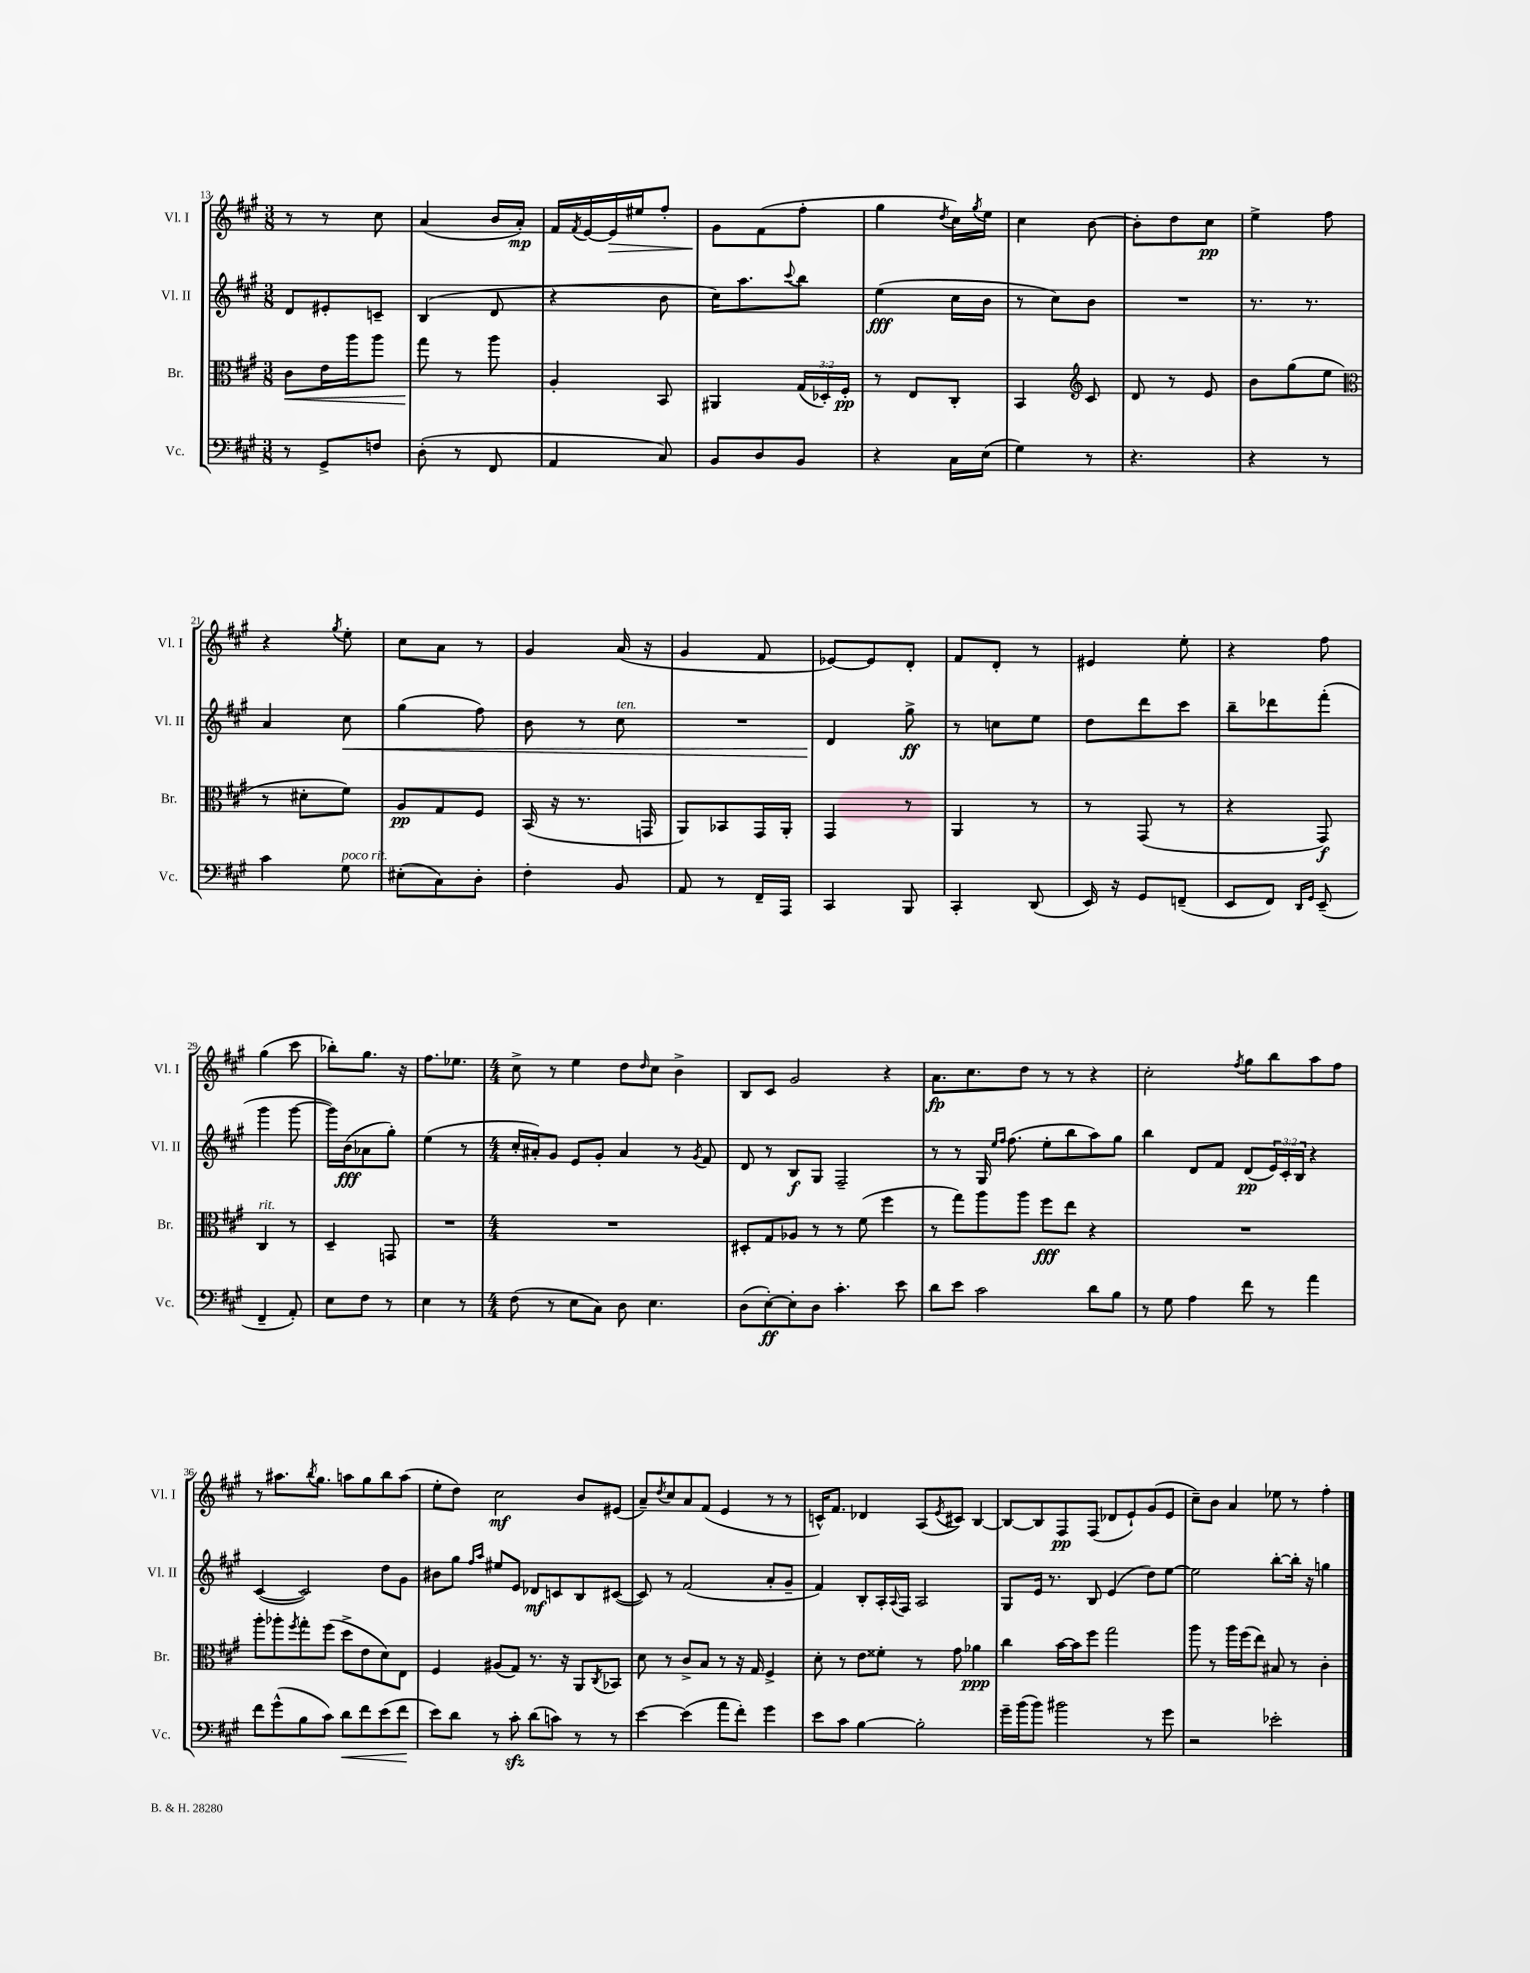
<<
\new StaffGroup <<
\new Staff = "s0" \with { instrumentName = "Vl. I" shortInstrumentName = "Vl. I" } {
    \clef treble \key a \major \numericTimeSignature \time 3/8
    r8 r8 cis''8 |
    a'4( b'16 a'16-.\mp) |
    fis'16 \acciaccatura { fis'8 } e'16~ e'16\> eis''16 fis''8-. |
    gis'8\! fis'8( fis''8-. |
    gis''4 \acciaccatura { d''8 } cis''16) \acciaccatura { gis''8 } e''16 |
    cis''4 b'8~ |
    b'8-. d''8 cis''8\pp |
    e''4-> fis''8 |
    r4 \acciaccatura { gis''8 } e''8-. |
    cis''8 a'8 r8 |
    gis'4 a'16( r16 |
    gis'4 fis'8 |
    ees'8~) ees'8 d'8-. |
    fis'8 d'8-. r8 |
    eis'4 e''8-. |
    r4 fis''8 |
    gis''4( cis'''8 |
    bes''8-.) gis''8. r16 |
    fis''8. ees''8. |
    \numericTimeSignature \time 4/4 cis''8-> r8 e''4 d''8 \grace { d''16 } cis''8 b'4-> |
    b8 cis'8 gis'2 r4 |
    a'8.\fp cis''8. d''8 r8 r8 r4 |
    cis''2-. \acciaccatura { fis''8 } gis''8 b''8 a''8 fis''8 |
    r8 ais''8. \acciaccatura { b''8 } gis''8. a''8 gis''8 b''8 a''8( |
    e''8-. d''8) cis''2\mf b'8 eis'8( |
    a'8--) \acciaccatura { d''8 } cis''8 a'8 fis'8( e'4 r8 r8 |
    c'16-^) fis'8. des'4 a8( \acciaccatura { e'8 } cis'8) b4~ |
    b8~ b8 fis8\pp fis8( des'8 e'8-!) gis'8( e'8 |
    cis''8--) b'8 a'4 ees''8 r8 fis''4-. \bar "|." |
}
\new Staff = "s1" \with { instrumentName = "Vl. II" shortInstrumentName = "Vl. II" } {
    \clef treble \key a \major \numericTimeSignature \time 3/8 \override Staff.TupletNumber.text = #tuplet-number::calc-fraction-text
    d'8 eis'8-. c'8-- |
    b4( d'8 |
    r4 b'8 |
    cis''16) a''8. \appoggiatura { cis'''8 } b''8 |
    e''4\fff( cis''16 b'16 |
    r8 cis''8) b'8 |
    R4. |
    r8. r8. |
    a'4 cis''8\< |
    gis''4( fis''8) |
    b'8 r8 cis''8^\markup { \italic "ten." } |
    R4. |
    d'4\! gis''8->\ff |
    r8 c''8 e''8 |
    d''8 d'''8 cis'''8 |
    b''8-- des'''8 fis'''8-.( |
    gis'''4 gis'''8~ |
    gis'''16) b'16\fff( aes'8 gis''8-.) |
    e''4( r8 |
    \numericTimeSignature \time 4/4 cis''16-. ais'16-.) gis'8 e'8 gis'8-. ais'4 r8 \acciaccatura { gis'8 } fis'8 |
    d'8 r8 b8\f gis8 fis2-- |
    r8 r8 gis16 \grace { e''16 fis''16 } fis''8.( e''8-. b''8 a''8) gis''8 |
    b''4 d'8 fis'8 d'8\pp( \tuplet 3/2 { e'16) cis'16-. b16 } r4 |
    cis'4~( cis'2) d''8 gis'8 |
    bis'8 gis''8 \grace { fis''16 a''16 } eis''8 e'8 des'8\mf c'8 b8 cis'8~( |
    cis'8) r8 fis'2( a'8-. gis'8-- |
    fis'4) b8-. a16-. \appoggiatura { a8 } fis16 a2 |
    gis8 e'16 r8. b8 e'4( d''8) e''8~ |
    e''2 b''8~-. b''16-. r16 g''4 \bar "|." |
}
\new Staff = "s2" \with { instrumentName = "Br." shortInstrumentName = "Br." } {
    \clef alto \key a \major \numericTimeSignature \time 3/8 \override Staff.TupletNumber.text = #tuplet-number::calc-fraction-text
    cis'8\< e'16 a''16 a''8 |
    gis''8\! r8 a''8 |
    a4-. b,8 |
    ais,4 \tuplet 3/2 { gis16( des16-.) fis16-.\pp } |
    r8 e8 cis8-. |
    b,4 \clef treble cis'8 |
    d'8 r8 e'8 |
    b'8 gis''8( e''8 |
    \clef alto r8 dis'8-. fis'8) |
    a8\pp gis8 fis8 |
    b,16( r16 r8. g,16 |
    a,8) bes,8 gis,16 a,16-. |
    gis,4 r8 |
    a,4 r8 |
    r8 gis,8( r8 |
    r4 gis,8\f) |
    cis4^\markup { \italic "rit." } r8 |
    d4-- g,8 |
    R4. |
    \numericTimeSignature \time 4/4 R1 |
    dis8-. gis8 aes8 r8 r8 fis'8( fis''4 |
    r8 gis''8) a''8 a''8 fis''8\fff e''8 r4 |
    R1 |
    a''8-. aes''8-. \acciaccatura { fis''8 } gis''8-. fis''8( d''8-> e'8 d'8) e8 |
    fis4 ais8( gis8) r8. r16 a,8 \acciaccatura { cis8 } bes,8 |
    d'8 r8 cis'8-> b8 r8 r16 gis16 fis4-> |
    d'8-. r8 e'8 fisis'8-. r8 gis'8 aes'4\ppp |
    cis''4 b'16~ b'16 fis''8 gis''2 |
    a''8 r8 a''16 fis''16( e''8) bis8 r8 cis'4-. \bar "|." |
}
\new Staff = "s3" \with { instrumentName = "Vc." shortInstrumentName = "Vc." } {
    \clef bass \key a \major \numericTimeSignature \time 3/8
    r8 gis,8-> f8 |
    d8-.( r8 fis,8 |
    a,4 cis8) |
    b,8 d8 b,8 |
    r4 cis16 e16( |
    gis4) r8 |
    r4. |
    r4 r8 |
    cis'4 gis8^\markup { \italic "poco rit." } |
    eis8-.( cis8) d8-. |
    fis4-. b,8 |
    a,8 r8 fis,16-- a,,16 |
    cis,4 b,,8 |
    cis,4-. d,8( |
    e,16) r16 gis,8 f,8--( |
    e,8 fis,8) \grace { d,16 gis,16 } e,8--( |
    fis,4-- a,8-.) |
    e8 fis8 r8 |
    e4 r8 |
    \numericTimeSignature \time 4/4 fis8( r8 e8 cis8) d8 e4. |
    d8( e8~-.\ff) e8-. d8 cis'4.-. e'8 |
    d'8 e'8 cis'2 d'8 b8 |
    r8 gis8 a4 fis'8 r8 a'4 |
    fis'8 gis'8-^( b8 cis'8) d'8\< fis'8 e'8( fis'8\! |
    e'8) d'8 r8 cis'8-.\sfz d'8( c'8) r8 r8 |
    e'4~ e'4( a'8 fis'8-.) gis'4 |
    e'8 cis'8 b4~ b2-. |
    gis'16-- b'16( b'8) bis'2 r8 gis'8 |
    r2 ees'2-. \bar "|." |
}
>>
>>
\layout { \context { \Score currentBarNumber = #13 } }
